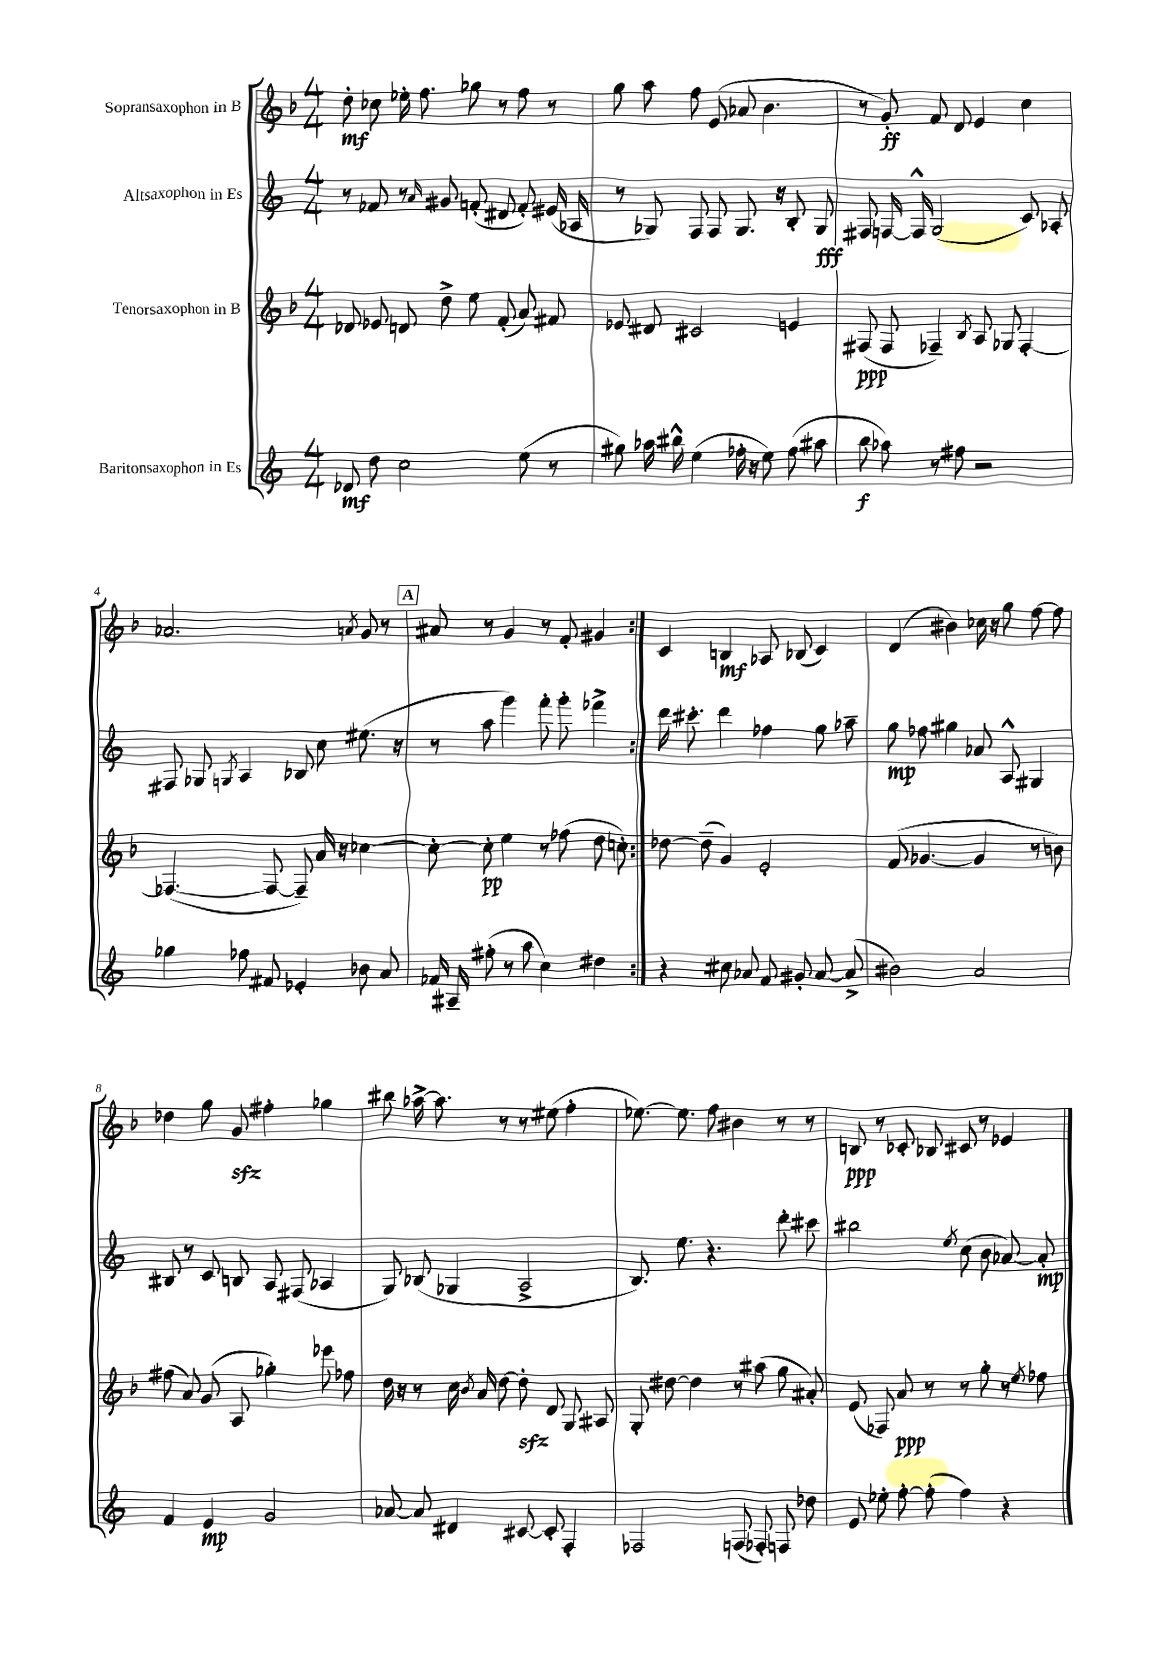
<<
\new StaffGroup <<
\new Staff = "s0" \with { instrumentName = "Sopransaxophon in B" } {
    \clef treble \key f \major \numericTimeSignature \time 4/4
    \autoBeamOff \repeat volta 2 { d''8-.\mf ces''8 ees''16-. f''8. ges''8 r8 f''8 r8 |
    g''8 a''8 f''8 e'8( aes'8 bes'4. |
    r8 g'8-.\ff) f'8 d'8 e'4 c''4 |
    aes'2. \acciaccatura { a'8 } g'8 r8 |
    \mark \markup { \box "A" } ais'8 r8 g'4 r8 f'8-. gis'4 | }
    c'4 b4\mf aes8 bes8( c'4) |
    d'4( bis'4) ces''16 r16 g''8 f''8~ f''8 |
    des''4 g''8 g'8\sfz fis''4-. ges''4 |
    bis''8 aes''16~-> aes''8. r8 r8 eis''8( f''4-. |
    ees''8.~) ees''8. f''8 bis'4 r8 r8 |
    b8\ppp r8 ces'8-. bes8 cis'8 r8 ees'4 \bar "|." |
}
\new Staff = "s1" \with { instrumentName = "Altsaxophon in Es" } {
    \clef treble \key c \major \numericTimeSignature \time 4/4
    \autoBeamOff \repeat volta 2 { r8 fes'8 r8 \grace { a'16 } gis'8 f'8-.( dis'8 f'8-.) eis'16( aes16 |
    r8 ges8) f8 f8 ges8. r16 b8-. ges8\fff |
    fis8 f16~ f16-^ g2( c'8) aes8-. |
    fis8 ges8 \acciaccatura { g8 } a4 bes8 c''8 eis''8.( r16 |
    \mark \markup { \box "A" } r8 a''8 g'''4) f'''8-. g'''8-. fes'''4-> | }
    d'''16 cis'''8.-. d'''4 fes''4 g''8 aes''8-- |
    g''8\mp fes''8 gis''4 aes'8 a8-^ gis4 |
    bis8 r8 c'8 b8 a8 fis8( aes4 |
    g8) bes8( ges4 a2-> |
    b8.) e''8. r4. d'''8-. cis'''8 |
    bis''2 \acciaccatura { e''8 } c''8( b'8 aes'8~) aes'8-.\mp \bar "|." |
}
\new Staff = "s2" \with { instrumentName = "Tenorsaxophon in B" } {
    \clef treble \key f \major \numericTimeSignature \time 4/4
    \autoBeamOff \repeat volta 2 { des'8 ees'8 d'8 d''8-> e''8 f'8-.( a'8) fis'8 |
    ees'8 dis'8 cis'2 e'4 |
    fis8\ppp( fis8 fes4--) \acciaccatura { bes8 } a8 ges8 fes4~-. |
    fes4.~( fes8~ fes8--) a'16 r16 ces''4~ |
    \mark \markup { \box "A" } ces''8~-. ces''8-.\pp e''4 r8 fes''8( d''8 c''8-.) | }
    des''8~ des''8--( g'4) e'2-. |
    f'8( ges'4.~ ges'4 r8 b'8) |
    fis''8( a'8) g'8( a8 ges''4-.) ees'''8 fes''8 |
    d''16 r16 r8 c''16 \acciaccatura { bes'8 } a'16 d''8~ d''8-.\sfz d'8 g8 ais8 |
    g8-. dis''8~ dis''4 r8 ais''8( g''8 ais'8-.) |
    e'8( fes8) a'8\ppp r8 r8 g''8-. r8 \acciaccatura { e''8 } fes''8 \bar "|." |
}
\new Staff = "s3" \with { instrumentName = "Baritonsaxophon in Es" } {
    \clef treble \key c \major \numericTimeSignature \time 4/4
    \autoBeamOff \repeat volta 2 { des'8\mf d''8 c''2 e''8( r8 |
    gis''8) aes''16 bis''16-^ e''4( fes''16-. r16 e''8) fes''8( ais''8 |
    b''8\f aes''8) r8 fis''8 r2 |
    ges''4 fes''8 fis'8 ees'4-. bes'8 a'8 |
    \mark \markup { \box "A" } fes'16 ais16-- fis''8-.( r8 a''8 c''4) dis''4 | }
    r4 cis''8 aes'8 f'8 gis'8-. aes'8~ aes'8->( |
    bis'2) a'2 |
    f'4 e'4\mp g'2 |
    aes'8~ aes'8 dis'4 cis'8~ cis'8-. f4-. |
    fes2 f8( fes8-.) f8 des''8 |
    e'8 ees''8-. f''8~-. f''8-.( f''4) r4 \bar "|." |
}
>>
>>
